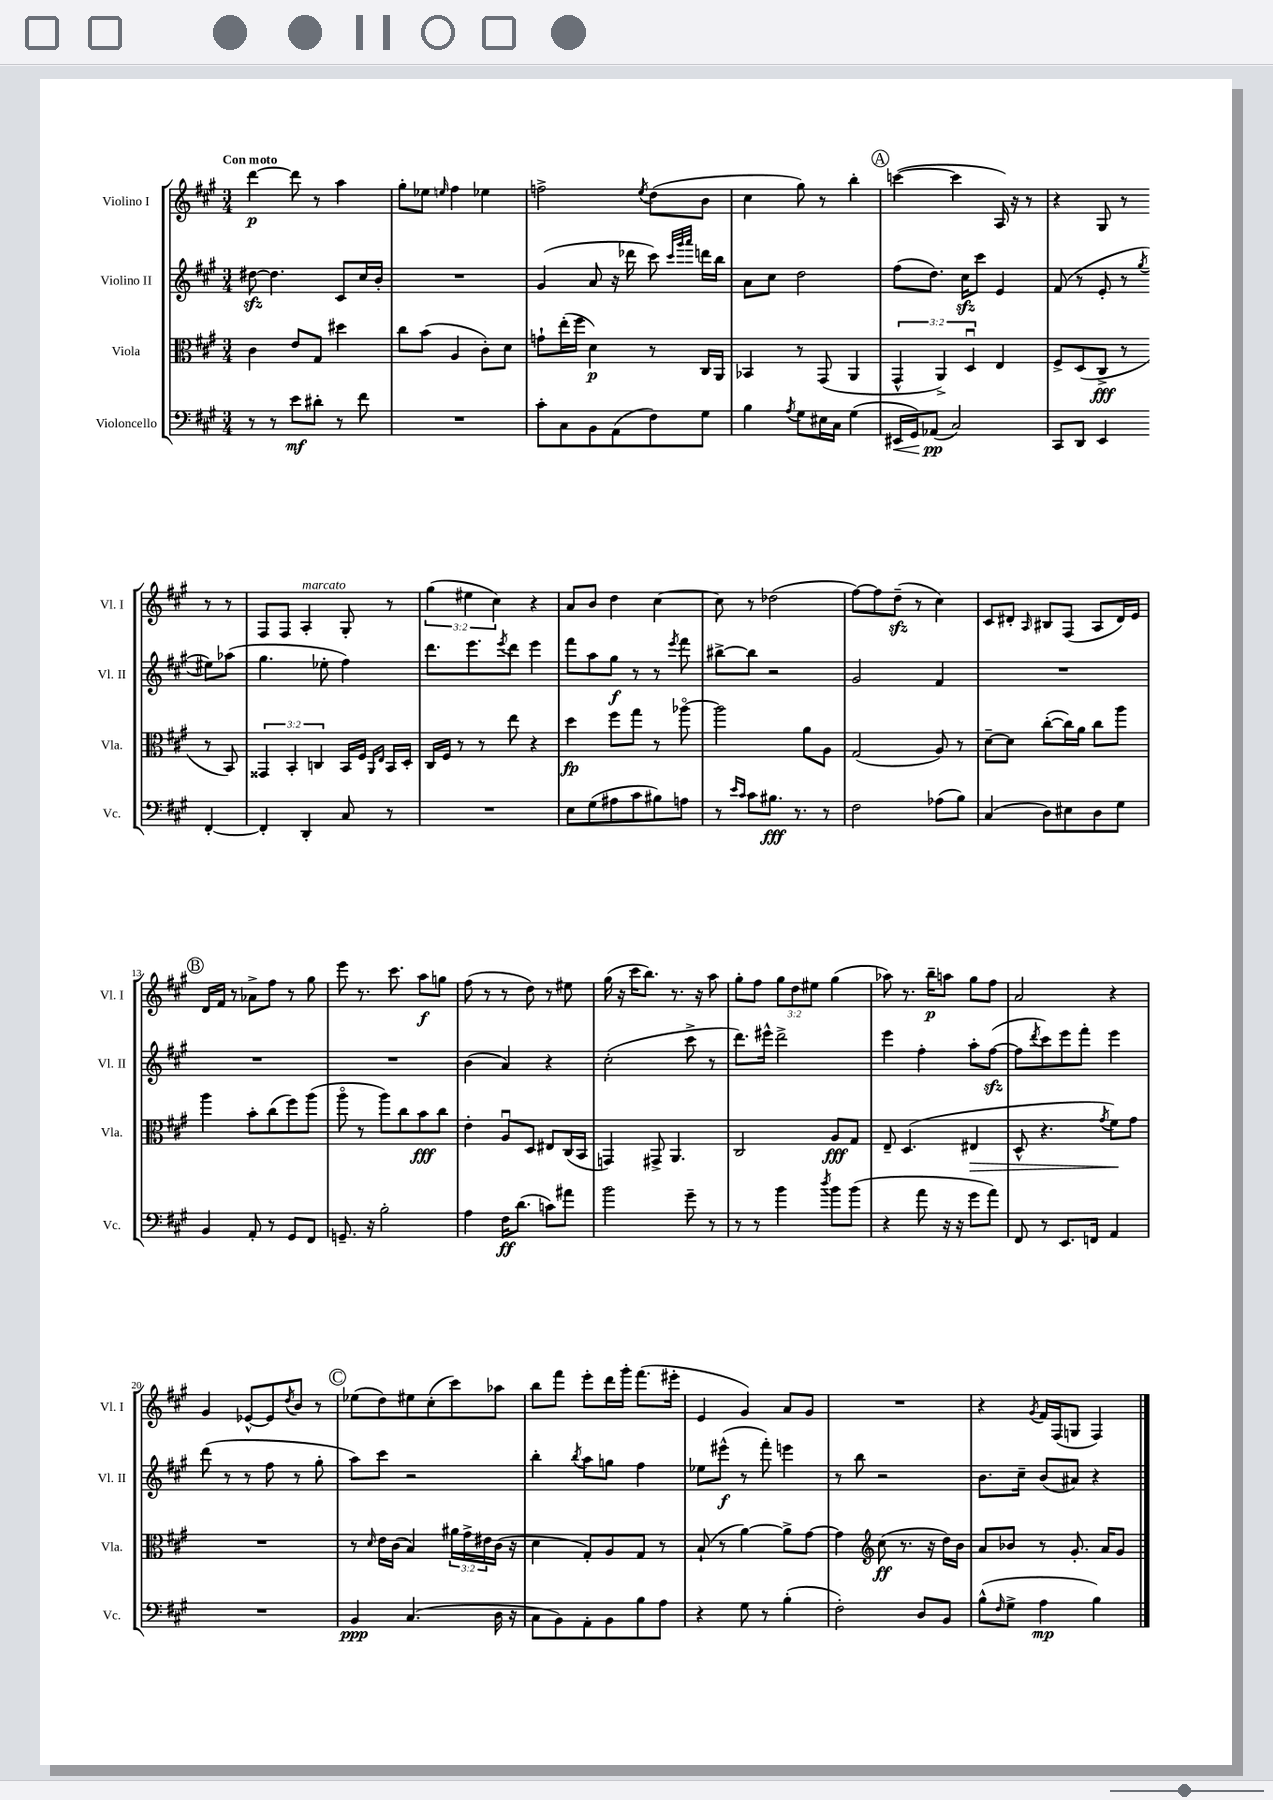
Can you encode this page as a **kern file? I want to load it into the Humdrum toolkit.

**kern	**kern	**kern	**kern
*staff4	*staff3	*staff2	*staff1
*clefF4	*clefC3	*clefG2	*clefG2
*k[f#c#g#]	*k[f#c#g#]	*k[f#c#g#]	*k[f#c#g#]
*M3/4	*M3/4	*M3/4	*M3/4
8r	4c#\	[8dd#\	[4ddd\
8r	.	4.dd#\]	.
8e\L	8e/L	.	8ddd\]
8d#'\J	8G#/J	.	8r
8r	4dd#\	8c#/L	4aa\
8f#\	.	16cc#/L	.
.	.	16b'/JJ	.
=	=	=	=
2.r	8cc#\L	2.r	8gg#'\L
.	(8b\J	.	8ee-\J
.	.	.	16qqee/
.	4A/	.	4ff#\
.	8c#'\L)	.	4ee-\
.	8d\J	.	.
=	=	=	=
8c#'\L	8g`\L	(4g#/	2ff^\
8C#\	(16ee'\L	.	.
.	16ff#\JJ	.	.
8BB\	4d\)	8a/	.
(8AA\	.	16r	.
.	.	16ddd-\	.
.	.	.	8qee/
8F#\)	8r	8ccc#\)	(8dd\L
.	.	32qqccc#/LLL	.
.	.	32qqggg#/	.
.	.	32qqaaa/JJJ	.
8G#\J	16C#/LL	16ddd\LL	8b\J
.	16AA/JJ	16bb\JJ	.
=	=	=	=
4B\	4BB-/	8a\L	4cc#\
.	.	8cc#\J	.
8qA/	.	.	.
8G#\L	8r	2dd\	8gg#\)
16E#\L	(8GG#/	.	8r
16C#\JJ	.	.	.
(4G#\	4AA/	.	4bb'\
=	=	=	=
16EE#/LL	6GG#^^/	(8ff#\L	([4ccc\
16GG#/J)	.	.	.
(8AA-/J	.	8.dd\J)	.
.	6AA^/)	.	.
2C#/)	.	.	4ccc\]
.	.	16cc#\LK	.
.	6Du/	.	.
.	.	8ccc#\J	.
.	4E/	4e/	16A/)
.	.	.	16r
.	.	.	8r
=	=	=	=
8CC#/L	8F#^/L	(8f#/	4r
8DD/J	(8D/	8r	.
4EE/	8C#^/J	8e'/	8G#/
.	8r	8r	8r
.	.	8qgg#/	.
[4FF#'/	8r	8ee#\L)	8r
.	8BB/)	(8aa-\J	8r
=	=	=	=
4FF#'/]	6GG##/	4.gg#\	8F#/L
.	.	.	8F#/J
.	6BB'/	.	.
4DD'/	.	.	4A'/
.	6C/	.	.
.	.	8ee-'\	.
8C#/	16BB/LL	4ff#\)	8G#'/
.	16F#/JJ	.	.
.	16qqAA/LL	.	.
.	16qqE/JJ	.	.
8r	16BB/LL	.	8r
.	16D'/JJ	.	.
=	=	=	=
2.r	16C#/LL	8.ddd\L	(6gg#\
.	16F#/JJ	.	.
.	8r	.	.
.	.	.	6ee#\
.	.	8.eee\	.
.	8r	.	.
.	.	.	6cc#\)
.	.	8qeee/	.
.	8ee\	8ddd\J	.
.	4r	4eee\	4r
=	=	=	=
8E\L	4dd\	8fff#\L	8a/L
(8G#\	.	8aa\	8b/J
8A#\	8ff#\L	8gg#\J	4dd\
8c#\	8gg#\J	8r	.
8B#\)	8r	8r	[4cc#\
.	.	8qeee/	.
8A\J	[8aa-o\	8fff#\	.
=	=	=	=
8r	2aa-\]	[8bb#^\L	8cc#\]
16qqe/LL	.	.	.
16qqc#/JJ	.	.	.
8c#\L	.	8bb#\]J	8r
8.B#\J	.	2r	(2dd-\
8.r	.	.	.
.	8a\L	.	.
8r	8A\J	.	.
=	=	=	=
2F#\	(2G#/	2g#/	[8ff#\L)
.	.	.	8ff#\]
.	.	.	(8dd~\J
.	.	.	8r
(8A-\L	8A/)	4f#/	4cc#\)
8B\J)	8r	.	.
=	=	=	=
(4C#/	[8d~\L	2.r	8c#/L
.	8d\]J	.	8d#'/J
.	.	.	16qqA/
8D\L)	([8cc#'\L	.	8B#/L
8E#\	16cc#\]L)	.	(8F#/J
.	16a\JJ	.	.
8D\	8cc#\L	.	8A/L
8G#\J	8aa\J	.	16d#/L)
.	.	.	16e/JJ
=	=	=	=
4BB/	4aa\	2.r	16d/LL
.	.	.	16f#/JJ
.	.	.	8r
8AA'/	8b'\L	.	8a-^\L
8r	(8cc#\	.	8ff#\J
8GG#/L	8ff#\)	.	8r
8FF#/J	(8aa\J	.	8gg#\
=	=	=	=
8.GG~/	8aao\	2.r	8eee\
.	8r	.	8.r
16r	.	.	.
2B'\	8aa\L)	.	.
.	.	.	8.ccc#\
.	8cc#\	.	.
.	8b\	.	8aa\L
.	8cc#\J	.	8gg\J
=	=	=	=
4A\	4e'\	(4b\	(8ff#\
.	.	.	8r
16F#\LK	8Au/L	4a/)	8r
(8.d\J	.	.	.
.	8D/J	.	8dd\)
8c\L)	8E#/L	4r	8r
8a#\J	(16C#/L	.	8ee#\
.	16BB/JJ	.	.
=	=	=	=
2b\	4GG/)	(2cc#'\	(16gg#\
.	.	.	16r
.	.	.	16ccc#\LK
.	.	.	8.bb\J)
.	8GG#^/	.	.
.	4.AA/	.	8.r
8g#~\	.	8ccc#^\	.
.	.	.	16r
8r	.	8r	8aa\
=	=	=	=
8r	2C#/	8.ddd\L)	8gg#'\L
8r	.	.	8ff#\J
.	.	16eee#^^\Jk	.
4b\	.	2ddd^\	12gg#\L
.	.	.	12dd\
.	.	.	12ee#\J
8qdd/	.	.	.
8b\L	8A/L	.	(4gg#\
(8b\J	8G#/J	.	.
=	=	=	=
4r	8E~/	4eee\	8aa-\)
.	(4.D/	.	8.r
8a\	.	4ff#'\	.
.	.	.	16bb~\LK
16r	.	.	8aa\J
16r	.	.	.
8g#\L	4E#/	8aa'\L	8gg#\L
8a\J)	.	([8ff#\J	8ff#\J
=	=	=	=
8FF#/	8D^^/	8ff#\]L	2a/
.	.	8qddd/	.
8r	4.r	8ccc#\)	.
8.EE/L	.	8eee\	.
.	.	8fff#'\J	.
16FF/Jk	.	.	.
.	8qg#/	.	.
4AA/	8f#\L)	4eee\	4r
.	8g#\J	.	.
=	=	=	=
2.r	2.r	(8ddd\	4g#/
.	.	8r	.
.	.	8r	[8e-^^/L
.	.	8ff#\	8e-/]
.	.	.	8qdd/
.	.	8r	8b/J
.	.	8gg#'\	8r
=	=	=	=
4BB/	8r	8aa\L)	(8ee-\L
.	16qqd/	.	.
.	16e\LL	8ccc#\J	8dd\)
.	(16c#\JJ	.	.
(4.C#/	4B/)	2r	8ee#\
.	.	.	(8cc#'\
.	24a#\LL	.	8ccc#\)
.	24g#^\	.	.
.	24e#\	.	.
16D\	(16c#\JJ	.	8aa-\J
16r	16r	.	.
=	=	=	=
8C#\L	4d\	4bb'\	8bb\L
8BB\)	.	.	8fff#\J
.	.	8qbb/	.
8AA'\	8G#'/L)	8aa\L	8eee'\L
8BB\	8A/	8gg\J	16ddd\L
.	.	.	16ggg#'\JJ
8B\	8G#/J	4ff#\	(8.fff#\L
8A\J	8r	.	.
.	.	.	16eee#'\Jk
=	=	=	=
4r	(8B`/	8ee-\L	4e/
.	8r	(8eee#^^\J	.
8G#\	[4a\)	8r	4g#/)
8r	.	8fff#'\)	.
(4B'\	8a^\]L	4eee\	8a/L
.	[8g#\J	.	8g#/J
=	=	=	=
2F#'\)	4g#\]	8r	2.r
.	.	8bb\	.
*	*clefG2	*	*
.	(8cc#\	2r	.
.	8.r	.	.
8D/L	.	.	.
.	16r	.	.
8BB/J	16dd\LL)	.	.
.	16b\JJ	.	.
=	=	=	=
(8B^^\L	8a/L	8.b\L	4r
16qqF#/	.	.	.
8G#^\J	8b-/J	.	.
.	.	16cc#~\Jk	.
.	.	.	8qg#/
4A\	8r	(8b/L	16f#/LL
.	.	.	(16F#/J
.	8.g#'/	8a#/J)	8G/J
4B\)	.	4r	4F#/)
.	16a/LK	.	.
.	8g#/J	.	.
==	==	==	==
*-	*-	*-	*-
